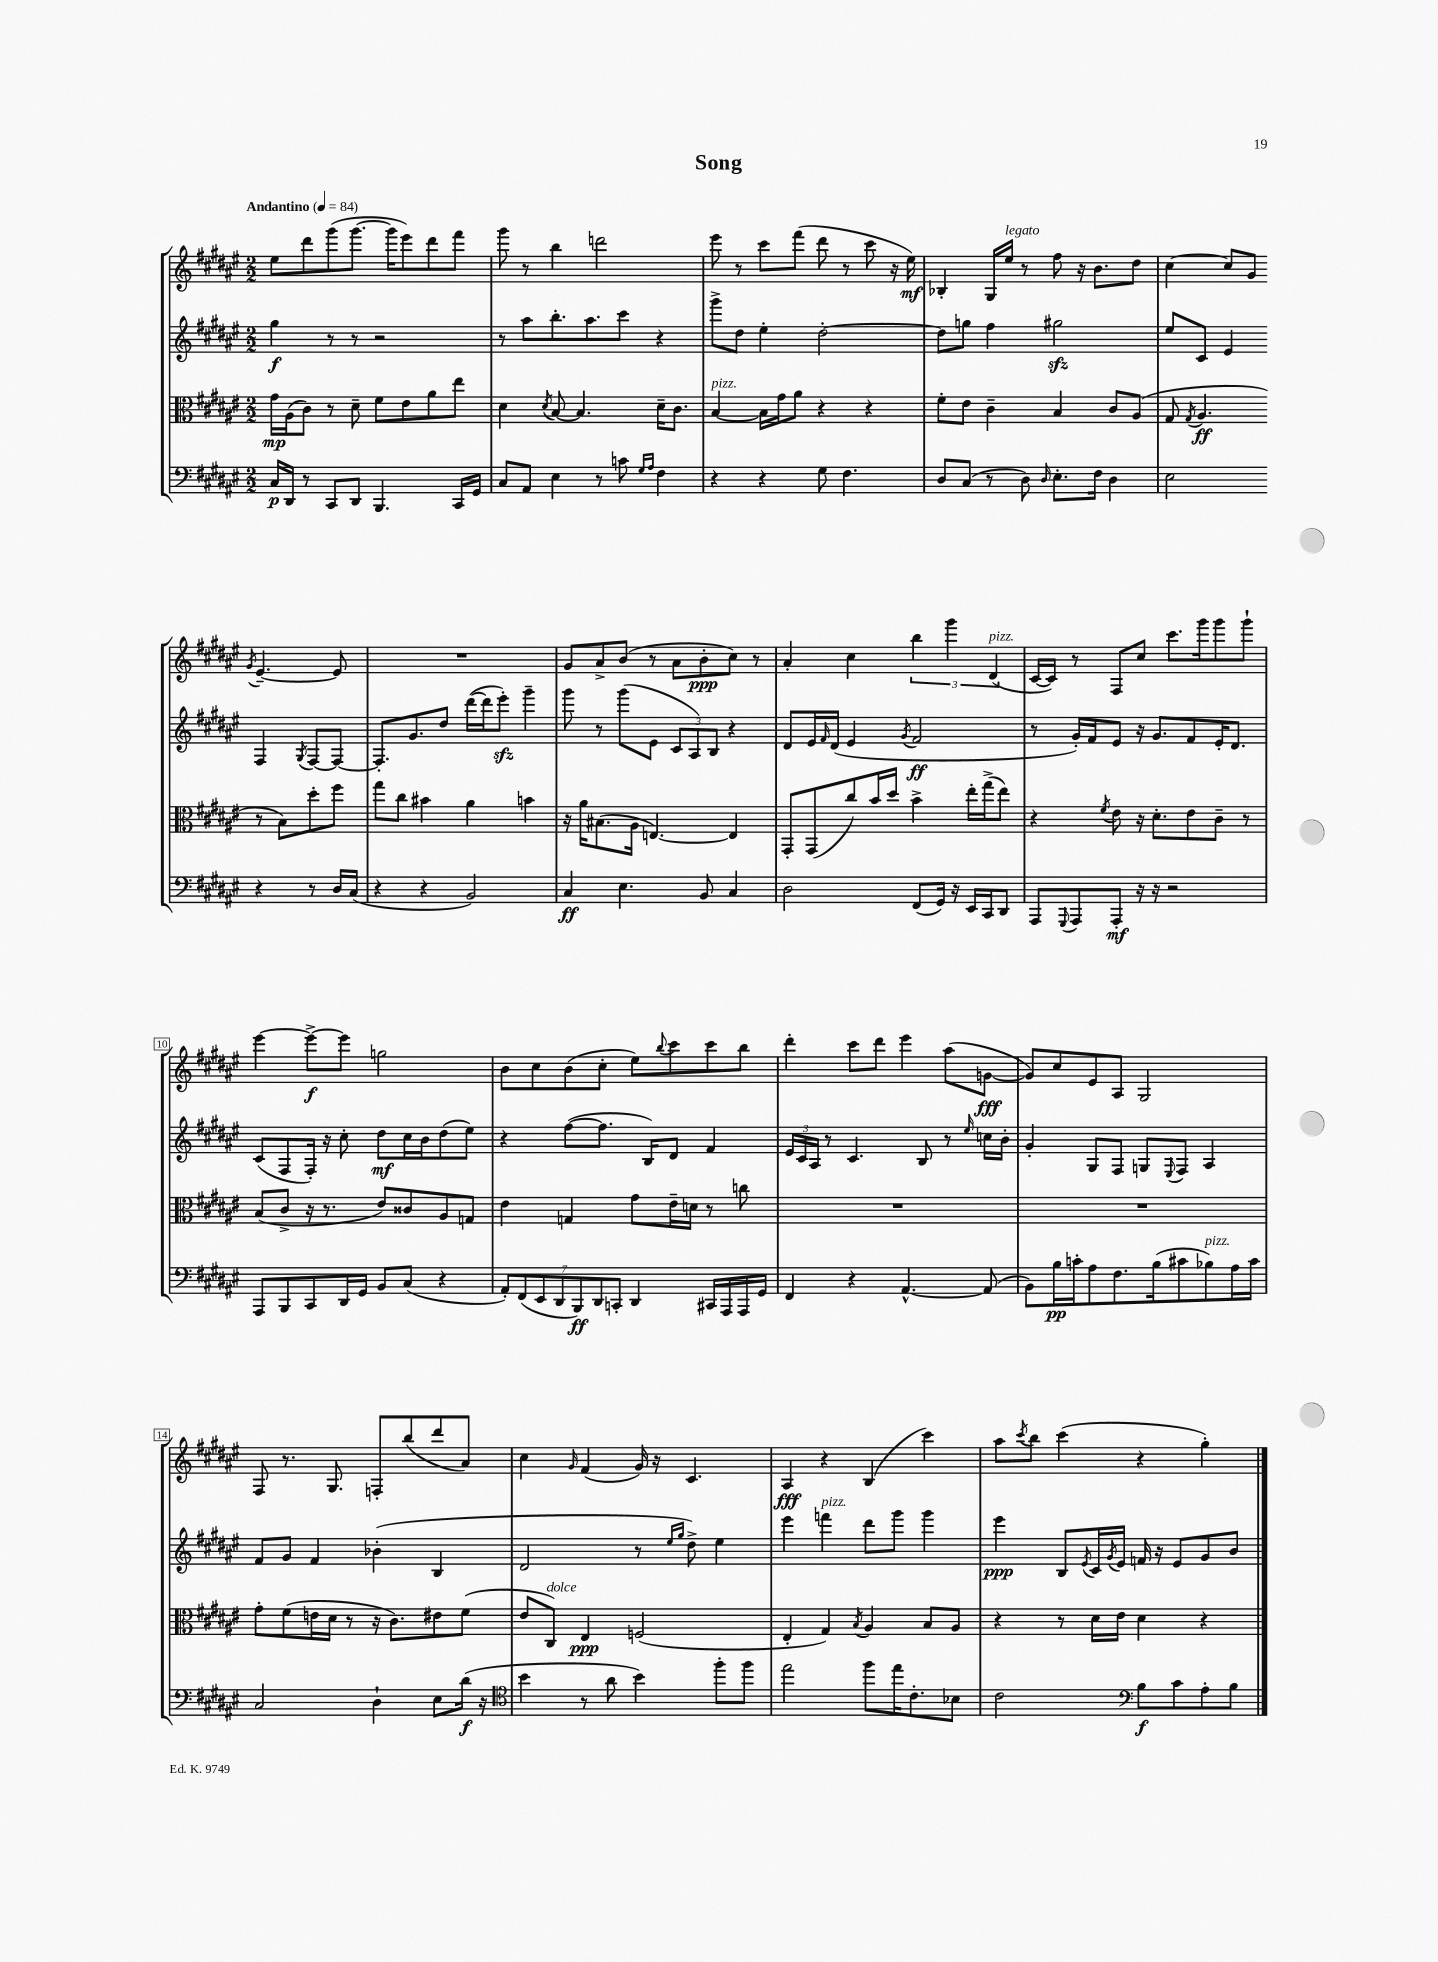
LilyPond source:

\header { title = "Song" }
<<
\new StaffGroup <<
\new Staff = "s0" {
    \clef treble \key fis \major \numericTimeSignature \time 2/2 \tempo "Andantino" 4 = 84
    eis''8 dis'''8 gis'''8( gis'''8.~ gis'''16 eis'''8) dis'''8 fis'''8 |
    gis'''8 r8 b''4 d'''2 |
    eis'''8 r8 cis'''8 fis'''8( dis'''8 r8 cis'''8 r16 eis''16\mf) |
    bes4-. gis16 eis''16^\markup { \italic "legato" } r8 fis''8 r16 b'8. dis''8 |
    cis''4~ cis''8 gis'8 \acciaccatura { gis'8 } eis'4.~-- eis'8 |
    R1 |
    gis'8 ais'8-> b'8( r8 ais'8 b'8-.\ppp cis''8) r8 |
    ais'4-. cis''4 \tuplet 3/2 { b''4 gis'''4 dis'4^\markup { \italic "pizz." }( } |
    cis'16~ cis'16) r8 fis8 cis''8 cis'''8. gis'''16 gis'''8 gis'''8-! |
    eis'''4~ eis'''8~->\f eis'''8 g''2 |
    b'8 cis''8 b'8( cis''8-. eis''8) \appoggiatura { b''8 } cis'''8 cis'''8 b''8 |
    dis'''4-. cis'''8 dis'''8 eis'''4 ais''8( g'8~\fff |
    g'8) cis''8 eis'8 ais8 gis2 |
    fis8 r8. gis8. f8-. b''8( dis'''8 ais'8) |
    cis''4 \grace { gis'16 } fis'4( gis'16) r16 cis'4. |
    ais4\fff r4 b4( cis'''4) |
    ais''8 \acciaccatura { cis'''8 } b''8 cis'''4( r4 gis''4-.) \bar "|." |
}
\new Staff = "s1" {
    \clef treble \key fis \major \numericTimeSignature \time 2/2
    gis''4\f r8 r8 r2 |
    r8 ais''8 b''8.-. ais''8. cis'''8 r4 |
    gis'''8-> dis''8 eis''4-. dis''2~-. |
    dis''8 g''8 fis''4 gis''2\sfz |
    eis''8 cis'8 eis'4 fis4 \acciaccatura { gis8 } fis8~ fis8~ |
    fis8.-. gis'8. dis''8 dis'''16~( dis'''16 eis'''8-.\sfz) gis'''4-- |
    gis'''8 r8 gis'''8( eis'8 \tuplet 3/2 { cis'8 ais8) b8 } r4 |
    dis'8 eis'16 \grace { fis'16 } dis'16( eis'4 \acciaccatura { gis'8 } fis'2\ff |
    r8 gis'16-.) fis'16 eis'8 r16 gis'8. fis'8 eis'16-. dis'8. |
    cis'8( fis8 fis16-.) r16 cis''8-. dis''8\mf cis''16 b'16 dis''8( eis''8) |
    r4 fis''8~( fis''8. b16) dis'8 fis'4 |
    \tuplet 3/2 { eis'16 cis'16 ais16 } r8 cis'4. b8 r8 \grace { eis''16 } c''16 b'16-. |
    gis'4-. gis8 fis8 g8 \appoggiatura { eis8 } fis8 ais4 |
    fis'8 gis'8 fis'4 bes'4-.( b4 |
    dis'2 r8 \grace { eis''16 gis''16 } dis''8->) eis''4 |
    eis'''4 f'''4^\markup { \italic "pizz." } dis'''8 gis'''8 gis'''4 |
    eis'''4\ppp b8 \acciaccatura { eis'8 } cis'16 \acciaccatura { gis'8 } eis'16 f'16 r16 eis'8 gis'8 b'8 \bar "|." |
}
\new Staff = "s2" {
    \clef alto \key fis \major \numericTimeSignature \time 2/2
    gis'16\mp ais16( cis'8) r8 dis'8-- fis'8 eis'8 ais'8 eis''8 |
    dis'4 \acciaccatura { dis'8 } b8~ b4. dis'16-- cis'8. |
    b4~^\markup { \italic "pizz." } b16 gis'16 ais'8 r4 r4 |
    fis'8-. eis'8 cis'4-- b4 cis'8 ais8( |
    gis8 \acciaccatura { gis8 } ais4.\ff r8 b8) dis''8-. fis''8 |
    gis''8 cis''8 bis'4 ais'4 b'4 |
    r16 ais'16 bis8.( ais16 e4.~) e4 |
    gis,8-. gis,8( cis''8) b'16 dis''16 b'4-> eis''16-. gis''16->( eis''8) |
    r4 \acciaccatura { fis'8 } eis'8 r16 dis'8.-. eis'8 cis'8-- r8 |
    b8( cis'8-> r16 r8. eis'8) cisis'8 ais8 g8 |
    eis'4 g4 gis'8 eis'16-- d'16 r8 c''8 |
    R1 |
    R1 |
    gis'8-. fis'8( e'16 dis'16 r8 r16 cis'8.) eis'8 fis'8( |
    eis'8 cis8^\markup { \italic "dolce" }) eis4\ppp f2( |
    eis4-. gis4) \acciaccatura { b8 } ais4 b8 ais8 |
    r4 r8 dis'16 eis'16 dis'4 r4 \bar "|." |
}
\new Staff = "s3" {
    \clef bass \key fis \major \numericTimeSignature \time 2/2
    cis16\p dis,16 r8 cis,8 dis,8 b,,4. cis,16 gis,16 |
    cis8 ais,8 eis4 r8 c'8 \grace { gis16 ais16 } fis4 |
    r4 r4 gis8 fis4. |
    dis8 cis8( r8 dis8) \grace { dis16 } eis8.-. fis16 dis4 |
    eis2 r4 r8 dis16 cis16( |
    r4 r4 b,2) |
    cis4\ff eis4. b,8 cis4 |
    dis2 fis,8( gis,16) r16 eis,16 cis,16 dis,8 |
    ais,,8 \appoggiatura { gis,,8 } ais,,8 ais,,8-.\mf r16 r16 r2 |
    ais,,8 b,,8 cis,8 dis,16 gis,16 b,8 cis8( r4 |
    \tuplet 7/4 { ais,8-.) fis,8( eis,8 dis,8 b,,8\ff) dis,8 c,8-. } dis,4 cis,16 ais,,16 ais,,16 gis,16 |
    fis,4 r4 ais,4.~-^ ais,8( |
    b,8) b16\pp c'16-. ais8 fis8. b16( cis'8 bes8^\markup { \italic "pizz." }) ais16 cis'16 |
    cis2 dis4-! eis8 dis'16\f( r16 |
    \clef tenor b'4 r8 ais'8 b'4) fis''8-. fis''8 |
    eis''2 fis''8 eis''16 cis'8.-. bes8 |
    cis'2 \clef bass b8\f cis'8 ais8-. b8 \bar "|." |
}
>>
>>
\layout { \context { \Score \override BarNumber.stencil = #(make-stencil-boxer 0.1 0.3 ly:text-interface::print) } }
